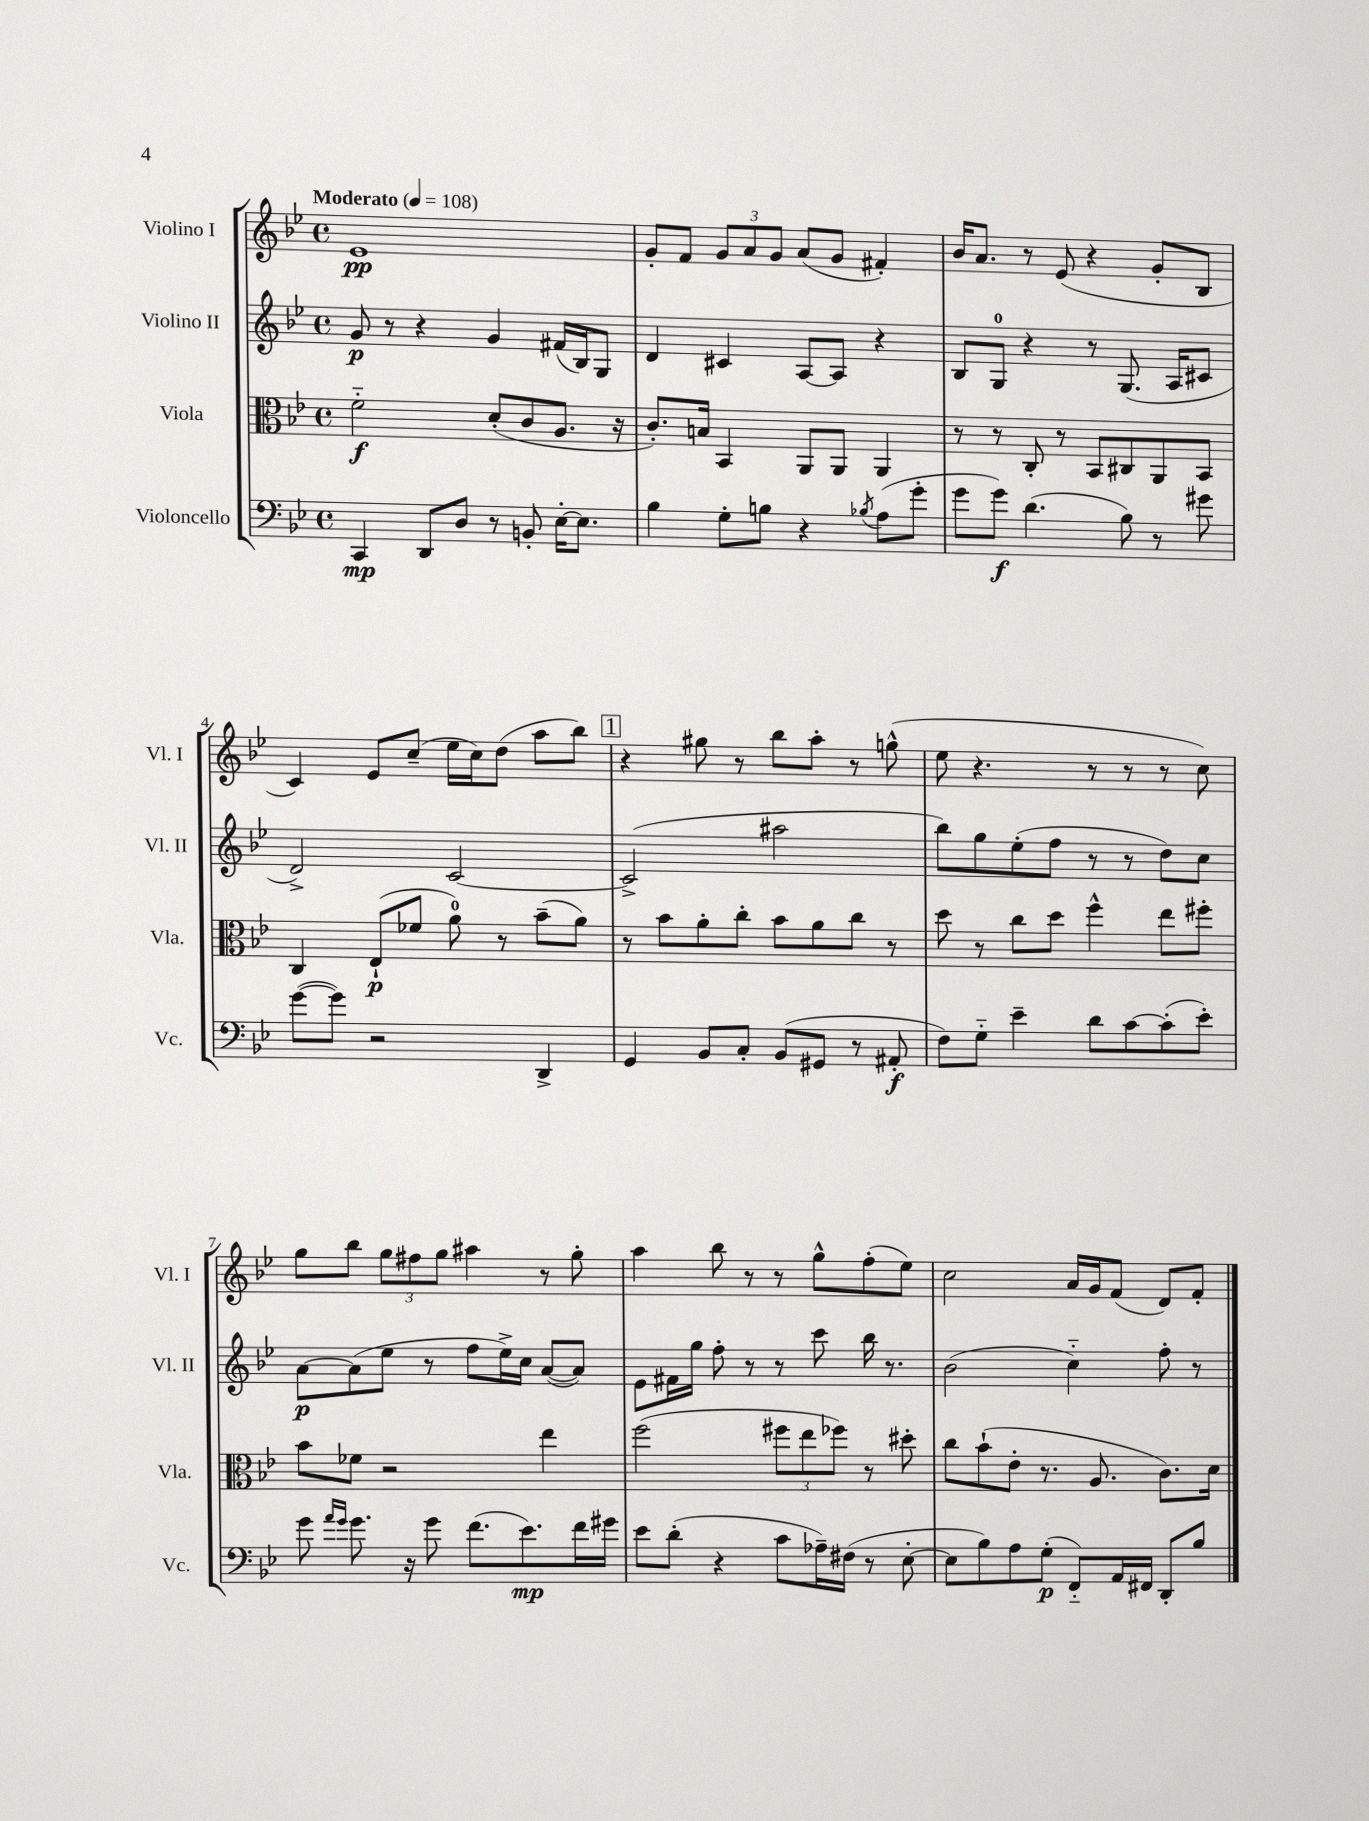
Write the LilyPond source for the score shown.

<<
\new StaffGroup <<
\new Staff = "s0" \with { instrumentName = "Violino I" shortInstrumentName = "Vl. I" } {
    \clef treble \key bes \major \defaultTimeSignature \time 4/4 \tempo "Moderato" 4 = 108
    ees'1\pp |
    g'8-. f'8 \tuplet 3/2 { g'8 a'8 g'8 } a'8( g'8 fis'4-.) |
    bes'16 a'8. r8 ees'8( r4 g'8-. bes8 |
    c'4) ees'8 c''8--( ees''16 c''16) d''8( a''8 bes''8) |
    \mark \markup { \box "1" } r4 gis''8 r8 bes''8 a''8-. r8 g''8-^( |
    ees''8 r4. r8 r8 r8 c''8) |
    g''8 bes''8 \tuplet 3/2 { g''8 fis''8 g''8 } ais''4 r8 g''8-. |
    a''4 bes''8 r8 r8 g''8-^ f''8-.( ees''8) |
    c''2 a'16 g'16 f'8( d'8) f'8-. \bar "|." |
}
\new Staff = "s1" \with { instrumentName = "Violino II" shortInstrumentName = "Vl. II" } {
    \clef treble \key bes \major \defaultTimeSignature \time 4/4
    g'8\p r8 r4 g'4 fis'16( bes16) g8 |
    d'4 cis'4 a8~ a8 r4 |
    bes8 g8-0 r4 r8 g8.( a16 cis'8 |
    d'2->) c'2~ |
    \mark \markup { \box "1" } c'2->( ais''2 |
    bes''8) g''8 ees''8-.( f''8 r8 r8 d''8) c''8 |
    a'8~\p a'8( ees''8 r8 f''8 ees''16->) c''16 a'8~( a'8) |
    ees'8 fis'16 g''16 f''8-. r8 r8 c'''8 bes''16 r8. |
    bes'2( c''4-_) f''8-. r8 \bar "|." |
}
\new Staff = "s2" \with { instrumentName = "Viola" shortInstrumentName = "Vla." } {
    \clef alto \key bes \major \defaultTimeSignature \time 4/4
    f'2-_\f d'8-.( c'8 a8. r16 |
    c'8.-.) b16 bes,4 a,8 a,8 a,4 |
    r8 r8 c8-. r8 bes,8 cis8 a,8 bes,8 |
    c4 ees8-!\p( fes'8 a'8-0) r8 bes'8--( a'8) |
    \mark \markup { \box "1" } r8 bes'8 a'8-. c''8-. bes'8 a'8 c''8 r8 |
    d''8 r8 c''8 d''8 f''4-^ ees''8 fis''8-. |
    bes'8 fes'8 r2 ees''4 |
    f''2( \tuplet 3/2 { fis''8 ees''8 fes''8) } r8 dis''8-. |
    c''8 bes'8-!( ees'8-. r8. a8. c'8.) d'16 \bar "|." |
}
\new Staff = "s3" \with { instrumentName = "Violoncello" shortInstrumentName = "Vc." } {
    \clef bass \key bes \major \defaultTimeSignature \time 4/4
    c,4\mp d,8 d8 r8 b,8-. ees16~-. ees8. |
    bes4 g8-. b8 r4 \acciaccatura { bes8 } a8( g'8-. |
    g'8 g'8\f) d'4.( bes8) r8 gis'8 |
    g'8~( g'8) r2 d,4-> |
    \mark \markup { \box "1" } g,4 bes,8 c8-. bes,8( gis,8 r8 ais,8-.\f |
    f8) g8-_ ees'4-- d'8 c'8~ c'8-.( ees'8-.) |
    g'8 \grace { a'16 g'16 } g'8. r16 g'8 f'8.( ees'8.\mp) f'16 gis'16 |
    ees'8 d'8-.( r4 c'8 aes16--) fis16( r8 ees8~-. |
    ees8 bes8) a8 g8-.\p( f,8-_) a,16 fis,16 d,8-. bes8 \bar "|." |
}
>>
>>
